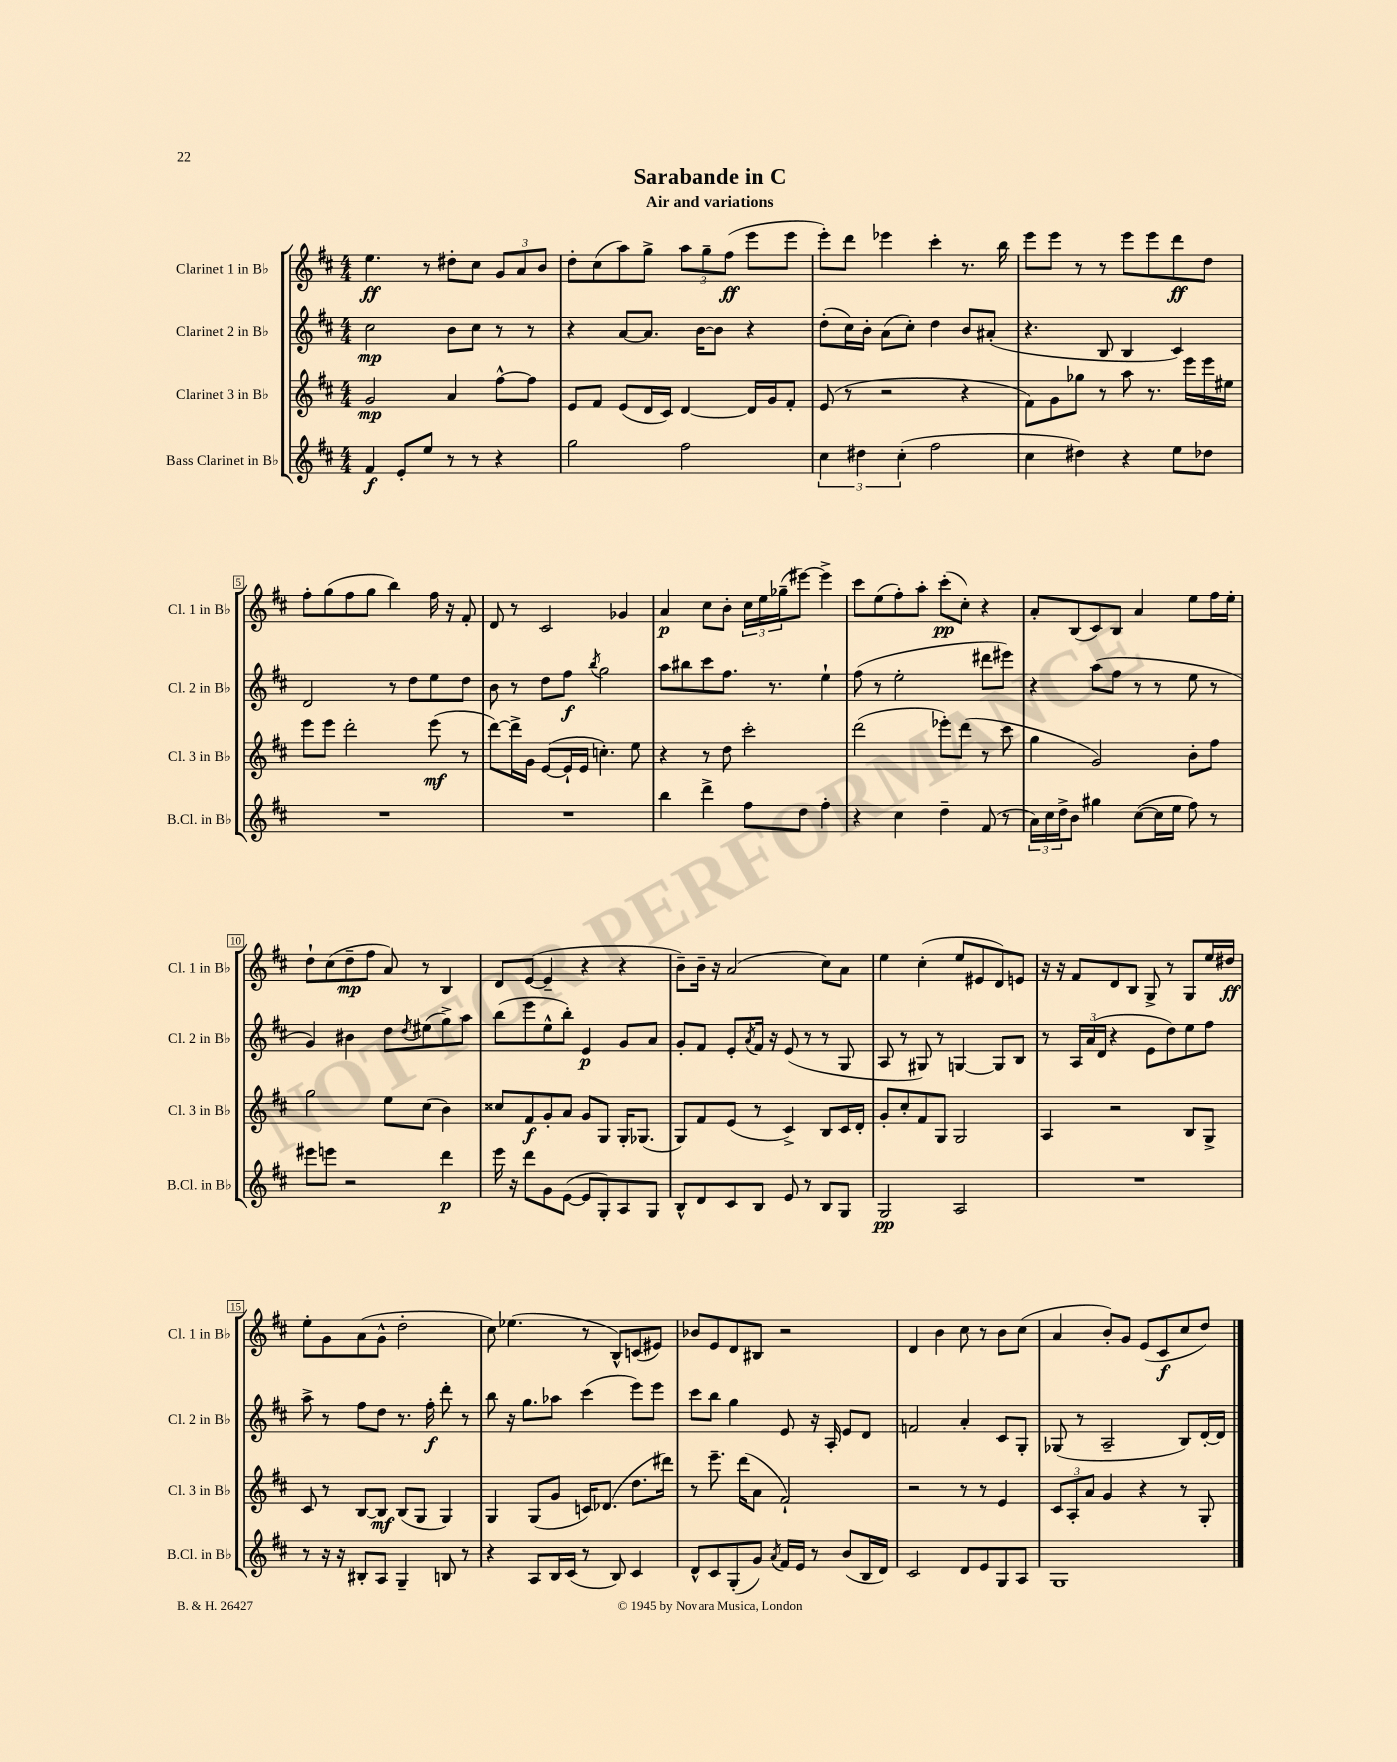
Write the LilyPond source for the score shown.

\header { title = "Sarabande in C" subtitle = "Air and variations" }
<<
\new StaffGroup <<
\new Staff = "s0" \with { instrumentName = "Clarinet 1 in Bb" shortInstrumentName = "Cl. 1 in Bb" } {
    \clef treble \key d \major \numericTimeSignature \time 4/4
    e''4.\ff r8 dis''8-. cis''8 \tuplet 3/2 { g'8 a'8 b'8 } |
    d''8-. cis''8( a''8) g''8-> \tuplet 3/2 { a''8 g''8-- fis''8\ff( } e'''8 e'''8 |
    e'''8-.) d'''8 ees'''4 cis'''4-. r8. b''16 |
    e'''8 e'''8 r8 r8 e'''8 e'''8 d'''8\ff d''8 |
    fis''8-. g''8( fis''8 g''8 b''4) fis''16 r16 fis'8-. |
    d'8 r8 cis'2 ges'4 |
    a'4\p cis''8 b'8-. \tuplet 3/2 { cis''16 e''16 ges''16--( } eis'''8~) eis'''4-> |
    cis'''8 e''8( fis''8-.) a''8-. cis'''8-.\pp( cis''8-.) r4 |
    a'8-. b8( cis'8) b8 a'4 e''8 fis''16 e''16-. |
    d''8-! cis''8( d''8--\mp fis''8 a'8) r8 b4 |
    d'8 e'8~( e'4-- r4 r4 |
    b'8--) b'16-- r16 a'2( cis''8) a'8 |
    e''4 cis''4-.( e''8 eis'8 d'8) e'8 |
    r16 r16 fis'8 d'8 b8 g8-> r8 g8 e''16 dis''16\ff |
    e''8-. g'8 a'8( g'8-^ d''2-. |
    cis''8) ees''4.( r8 b8-^) c'8( eis'8) |
    bes'8 e'8 d'8 bis8 r2 |
    d'4 b'4 cis''8 r8 b'8 cis''8( |
    a'4 b'8-.) g'8 e'8( cis'8\f cis''8 d''8) \bar "|." |
}
\new Staff = "s1" \with { instrumentName = "Clarinet 2 in Bb" shortInstrumentName = "Cl. 2 in Bb" } {
    \clef treble \key d \major \numericTimeSignature \time 4/4
    cis''2\mp b'8 cis''8 r8 r8 |
    r4 a'8~ a'8. b'16~ b'8 r4 |
    d''8-.( cis''16) b'16-. a'8( cis''8-.) d''4 b'8 ais'8-.( |
    r4. b8 b4 cis'4) |
    d'2 r8 d''8 e''8 d''8 |
    b'8 r8 d''8 fis''8\f \acciaccatura { b''8 } g''2 |
    a''8 bis''8 cis'''8 fis''8. r8. e''4-! |
    fis''8( r8 e''2-. dis'''8 eis'''8) |
    r4 a''8( fis''8 r8 r8 e''8 r8 |
    g'4) bis'4 d''8 \acciaccatura { d''8 } eis''8( g''8->) a''8 |
    b''8( e'''8 e''8-^ b''8-.) e'4\p g'8 a'8 |
    g'8-. fis'8 e'8-. \acciaccatura { a'8 } fis'16 r16 e'8( r8 r8 g8 |
    a8 r8 gis8) r8 g4~ g8 b8 |
    r8 \tuplet 3/2 { a16 a'16( d'16 } r4 e'8 d''8) e''8 fis''8 |
    a''8-> r8 fis''8 d''8 r8. fis''16-.\f d'''8-. r8 |
    b''8 r16 g''8. aes''8 cis'''4( e'''8) e'''8 |
    cis'''8 b''8 g''4 e'8 r16 a16-. e'8 d'8 |
    f'2 a'4-. cis'8 g8-. |
    ges8( r8 a2-- b8) d'16~-. d'16 \bar "|." |
}
\new Staff = "s2" \with { instrumentName = "Clarinet 3 in Bb" shortInstrumentName = "Cl. 3 in Bb" } {
    \clef treble \key d \major \numericTimeSignature \time 4/4
    g'2\mp a'4 fis''8~-^ fis''8 |
    e'8 fis'8 e'8( d'16 cis'16) d'4~ d'16 g'16 fis'8-. |
    e'8( r8 r2 r4 |
    fis'8) g'8 ges''8 r8 a''8 r8. e'''16 e'''16 eis''16 |
    e'''8 e'''8 d'''2-. e'''8\mf( r8 |
    d'''8~) d'''16-> g'16 e'8~( e'16-! e'16 c''4.-.) e''8 |
    r4 r8 d''8 cis'''2-. |
    d'''2( ees'''8-.) d'''8( r8 cis'''8 |
    g''4 g'2) b'8-. fis''8 |
    g''2 e''8 cis''8( b'4) |
    cisis''8 fis'8\f g'8-. a'8 g'8 g8 g16-. ges8.( |
    g8) fis'8 e'8( r8 cis'4->) b8 cis'16 d'16-. |
    g'8-. cis''8-. fis'8 g8 g2 |
    a4 r2 b8 g8-> |
    cis'8 r8 b8~ b8\mf b8( g8 g4) |
    g4 g8( g'8 c'16) des'8.( d''8. dis'''16) |
    r8 e'''8.-- d'''16( a'8 fis'2-!) |
    r2 r8 r8 e'4 |
    \tuplet 3/2 { cis'8 a8-. a'8 } g'4 r4 r8 g8-. \bar "|." |
}
\new Staff = "s3" \with { instrumentName = "Bass Clarinet in Bb" shortInstrumentName = "B.Cl. in Bb" } {
    \clef treble \key d \major \numericTimeSignature \time 4/4
    fis'4\f e'8-. e''8 r8 r8 r4 |
    g''2 fis''2 |
    \tuplet 3/2 { cis''4 dis''4 cis''4-.( } fis''2 |
    cis''4 dis''4) r4 e''8 des''8 |
    R1 |
    R1 |
    b''4 d'''4-> fis''8 d''8 fis''4-. |
    r4 cis''4 d''4-- fis'8( r8 |
    \tuplet 3/2 { a'16) cis''16 d''16-> } b'8 gis''4 cis''8~( cis''16 e''16 fis''8) r8 |
    eis'''8 e'''8 r2 d'''4\p |
    e'''16 r16 d'''8 g'8 e'8~( e'8 g8-.) a8 g8 |
    b8-^ d'8 cis'8 b8 e'8 r8 b8 g8 |
    g2\pp a2 |
    R1 |
    r8 r16 r16 bis8-. a8 g4-- b8 r8 |
    r4 a8 b16 cis'16( r8 b8) cis'4 |
    d'8-^ cis'8 g8-.( g'8) \acciaccatura { a'8 } fis'16 e'16 r8 b'8( b16 d'16) |
    cis'2 d'8 e'8 g8 a8 |
    g1 \bar "|." |
}
>>
>>
\layout { \context { \Score \override BarNumber.stencil = #(make-stencil-boxer 0.1 0.3 ly:text-interface::print) } }
